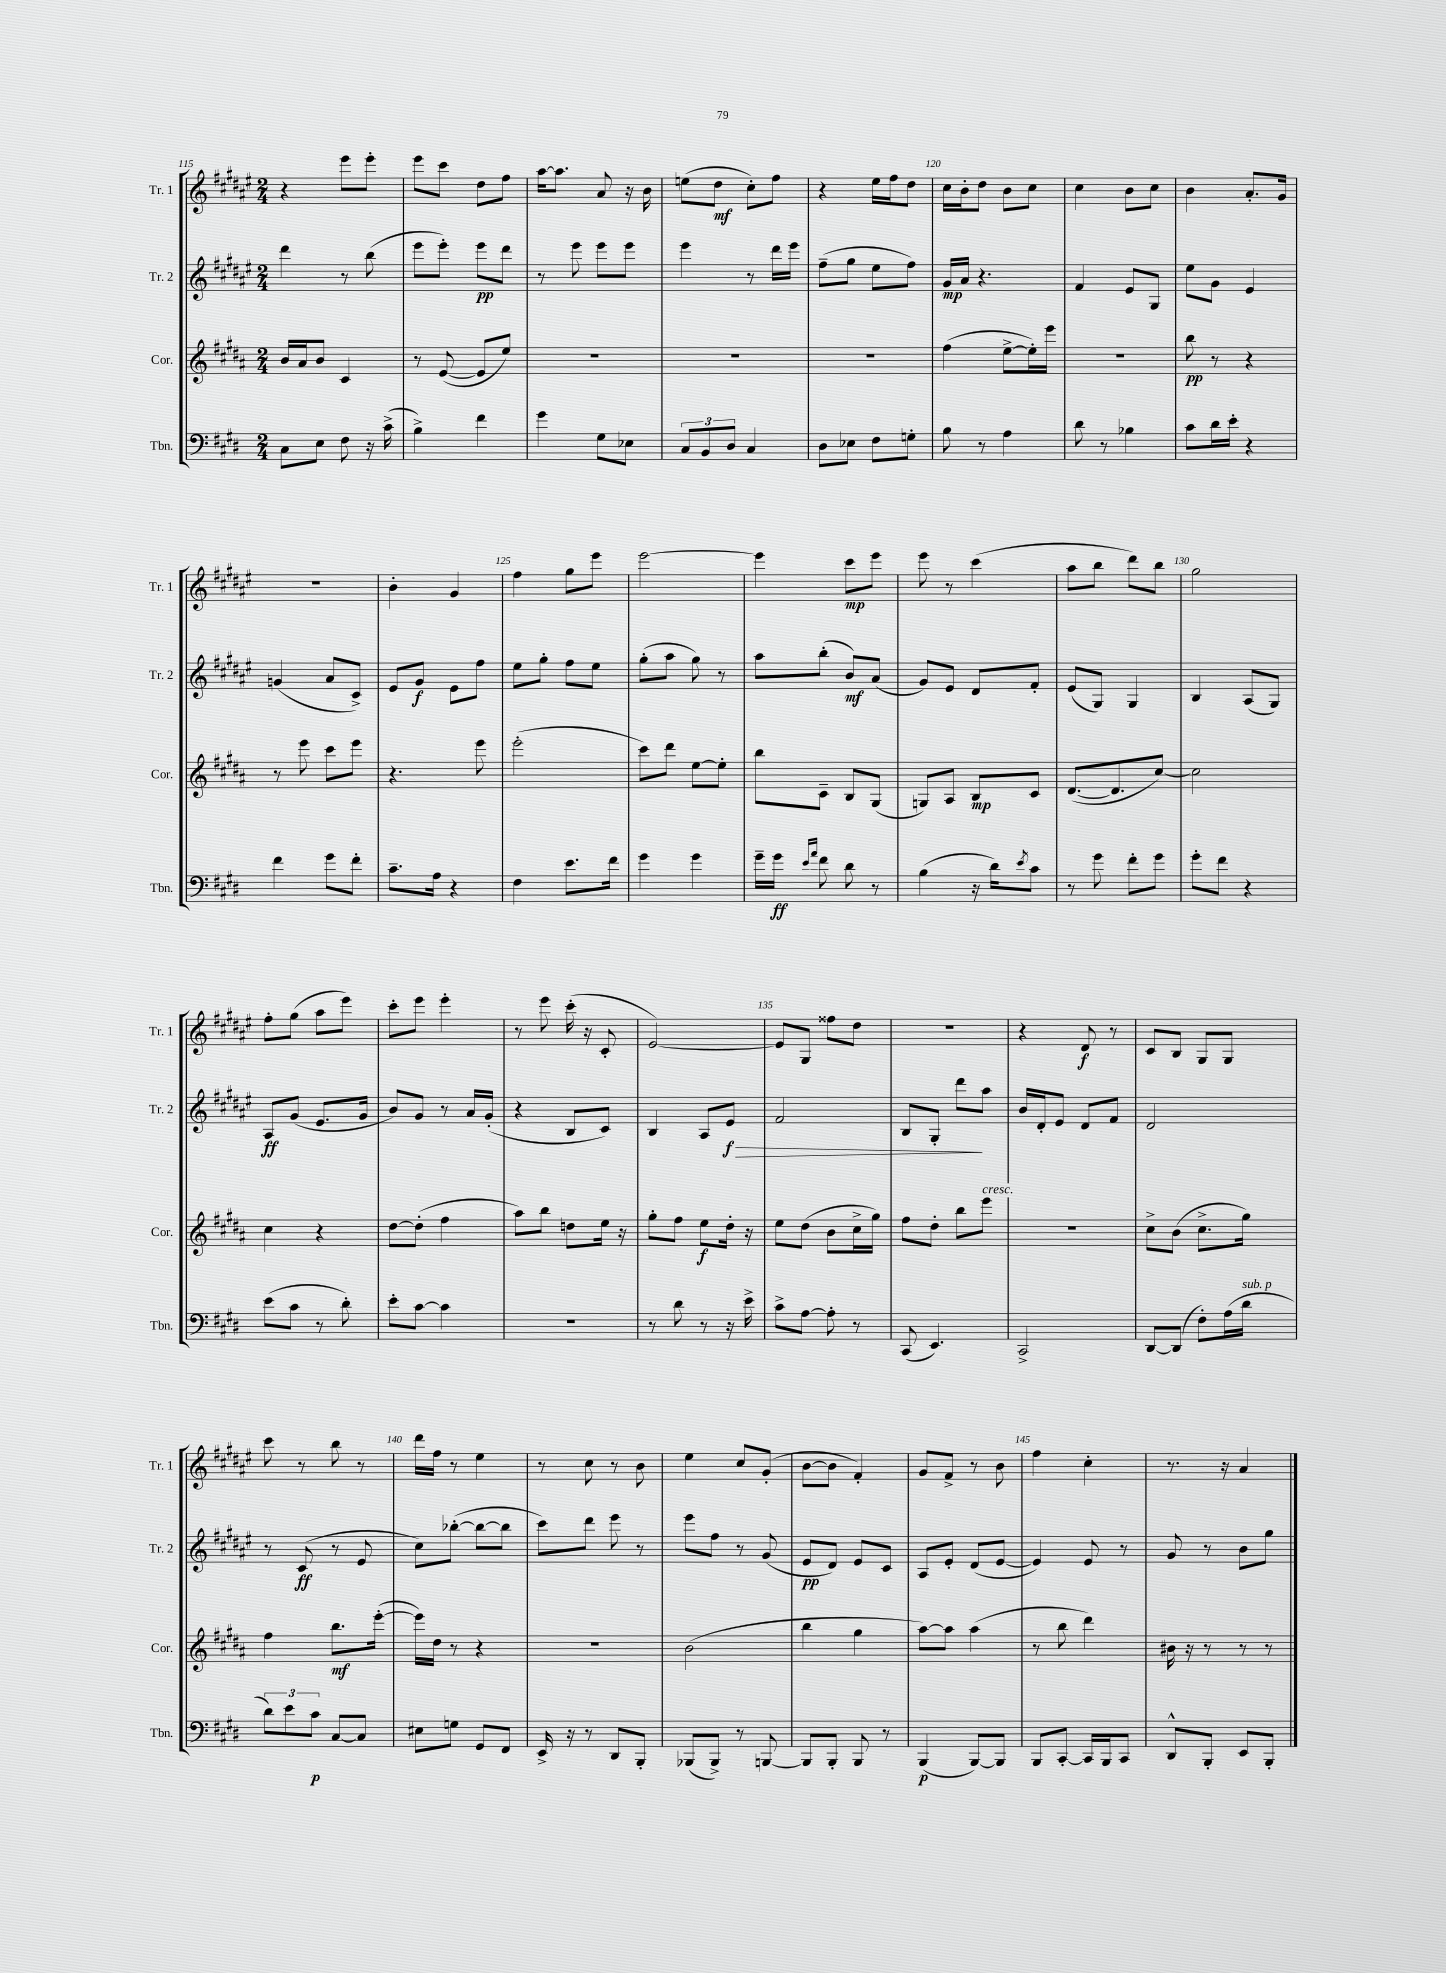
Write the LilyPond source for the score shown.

<<
\new StaffGroup <<
\new Staff = "s0" \with { instrumentName = "Tr. 1" shortInstrumentName = "Tr. 1" } {
    \clef treble \key fis \major \numericTimeSignature \time 2/4
    r4 eis'''8 eis'''8-. |
    eis'''8 cis'''8 dis''8 fis''8 |
    ais''16~ ais''8. ais'8 r16 b'16 |
    e''8( dis''8\mf cis''8-.) fis''8 |
    r4 eis''16 fis''16 dis''8 |
    cis''16 b'16-. dis''8 b'8 cis''8 |
    cis''4 b'8 cis''8 |
    b'4 ais'8.-. gis'16 |
    r2 |
    b'4-. gis'4 |
    fis''4 gis''8 eis'''8 |
    eis'''2~ |
    eis'''4 cis'''8\mp eis'''8 |
    eis'''8 r8 cis'''4( |
    ais''8 b''8 dis'''8) b''8 |
    gis''2 |
    fis''8-. gis''8( ais''8 eis'''8) |
    cis'''8-. eis'''8 eis'''4-. |
    r8 eis'''8 cis'''16-.( r16 cis'8-. |
    eis'2~) |
    eis'8 gis8 fisis''8 dis''8 |
    R2 |
    r4 dis'8\f r8 |
    cis'8 b8 gis8 gis8 |
    cis'''8 r8 b''8 r8 |
    dis'''16 fis''16 r8 eis''4 |
    r8 cis''8 r8 b'8 |
    eis''4 cis''8 gis'8-.( |
    b'8~ b'8 fis'4-.) |
    gis'8 fis'8-> r8 b'8 |
    fis''4 cis''4-. |
    r8. r16 ais'4 \bar "|." |
}
\new Staff = "s1" \with { instrumentName = "Tr. 2" shortInstrumentName = "Tr. 2" } {
    \clef treble \key fis \major \numericTimeSignature \time 2/4
    dis'''4 r8 b''8( |
    eis'''8 eis'''8-.) eis'''8\pp dis'''8 |
    r8 eis'''8 eis'''8 eis'''8 |
    eis'''4 r8 dis'''16 eis'''16 |
    fis''8--( gis''8 eis''8 fis''8) |
    gis'16\mp ais'16 r4. |
    fis'4 eis'8 gis8 |
    eis''8 gis'8 eis'4 |
    g'4( ais'8 cis'8->) |
    eis'8 gis'8\f eis'8 fis''8 |
    eis''8 gis''8-. fis''8 eis''8 |
    gis''8-.( ais''8 gis''8) r8 |
    ais''8 b''8-.( b'8\mf) ais'8( |
    gis'8) eis'8 dis'8 fis'8-. |
    eis'8( gis8) gis4 |
    b4 ais8( gis8) |
    ais8\ff gis'8( eis'8. gis'16 |
    b'8) gis'8 r8 ais'16 gis'16-.( |
    r4 b8 cis'8) |
    b4 ais8 eis'8\f\> |
    fis'2 |
    b8 gis8-. dis'''8\! ais''8 |
    b'16 dis'16-. eis'8 dis'8 fis'8 |
    dis'2 |
    r8 cis'8\ff( r8 eis'8 |
    cis''8) bes''8~-.( bes''8~ bes''8 |
    cis'''8) dis'''8 eis'''8 r8 |
    eis'''8 fis''8 r8 gis'8( |
    eis'8\pp dis'8) eis'8 cis'8 |
    ais8 eis'8-. dis'8( eis'8~ |
    eis'4) eis'8 r8 |
    gis'8 r8 b'8 gis''8 \bar "|." |
}
\new Staff = "s2" \with { instrumentName = "Cor." shortInstrumentName = "Cor." } {
    \clef treble \key b \major \numericTimeSignature \time 2/4
    b'16 ais'16 b'8 cis'4 |
    r8 e'8~( e'8 e''8) |
    R2 |
    R2 |
    R2 |
    fis''4( e''8~-> e''16-.) e'''16 |
    R2 |
    b''8\pp r8 r4 |
    r8 e'''8 cis'''8 e'''8 |
    r4. e'''8 |
    e'''2-.( |
    cis'''8) dis'''8 e''8~ e''8-. |
    b''8 cis'8-- b8 gis8( |
    g8) ais8 b8\mp cis'8 |
    dis'8.~( dis'8. cis''8~) |
    cis''2 |
    cis''4 r4 |
    dis''8~ dis''8-.( fis''4 |
    ais''8) b''8 d''8 e''16 r16 |
    gis''8-. fis''8 e''8\f dis''16-. r16 |
    e''8 dis''8( b'8 cis''16-> gis''16) |
    fis''8 dis''8-. b''8 e'''8^\markup { \italic "cresc." } |
    R2 |
    cis''8-> b'8( cis''8.-> gis''16) |
    fis''4 b''8.\mf e'''16~-.( |
    e'''16) dis''16 r8 r4 |
    R2 |
    b'2( |
    b''4 gis''4 |
    ais''8~) ais''8 ais''4( |
    r8 b''8 dis'''4) |
    bis'16 r16 r8 r8 r8 \bar "|." |
}
\new Staff = "s3" \with { instrumentName = "Tbn." shortInstrumentName = "Tbn." } {
    \clef bass \key e \major \numericTimeSignature \time 2/4
    cis8 e8 fis8 r16 cis'16->( |
    b4->) fis'4 |
    gis'4 gis8 ees8 |
    \tuplet 3/2 { cis8 b,8 dis8 } cis4 |
    dis8 ees8 fis8 g8-. |
    b8 r8 a4 |
    dis'8 r8 bes4 |
    cis'8 dis'16 e'16-. r4 |
    fis'4 gis'8 fis'8-. |
    cis'8.-- a16 r4 |
    fis4 e'8. fis'16 |
    gis'4 gis'4 |
    gis'16-- gis'16\ff \grace { e'16 a'16 } fis'8 dis'8 r8 |
    b4( r16 dis'16) \acciaccatura { e'8 } cis'8 |
    r8 gis'8 fis'8-. gis'8 |
    gis'8-. fis'8 r4 |
    e'8( cis'8 r8 dis'8-.) |
    e'8-. cis'8~ cis'4 |
    r2 |
    r8 dis'8 r8 r16 e'16-> |
    cis'8-> a8~ a8-. r8 |
    cis,8( e,4.) |
    cis,2-> |
    dis,8~ dis,8( fis8-.) a16( dis'16^\markup { \italic "sub. p" } |
    \tuplet 3/2 { dis'8) e'8 cis'8\p } cis8~ cis8 |
    eis8 g8 gis,8 fis,8 |
    e,16-> r16 r8 dis,8 b,,8-. |
    bes,,8( bes,,8->) r8 b,,8~ |
    b,,8 b,,8-. b,,8 r8 |
    b,,4\p( b,,8~) b,,8 |
    b,,8 cis,8~-. cis,16 b,,16 cis,8 |
    dis,8-^ b,,8-. e,8 b,,8-. \bar "|." |
}
>>
>>
\layout { \context { \Score currentBarNumber = #115 \override BarNumber.break-visibility = ##(#f #t #t) barNumberVisibility = #(every-nth-bar-number-visible 5) } }
